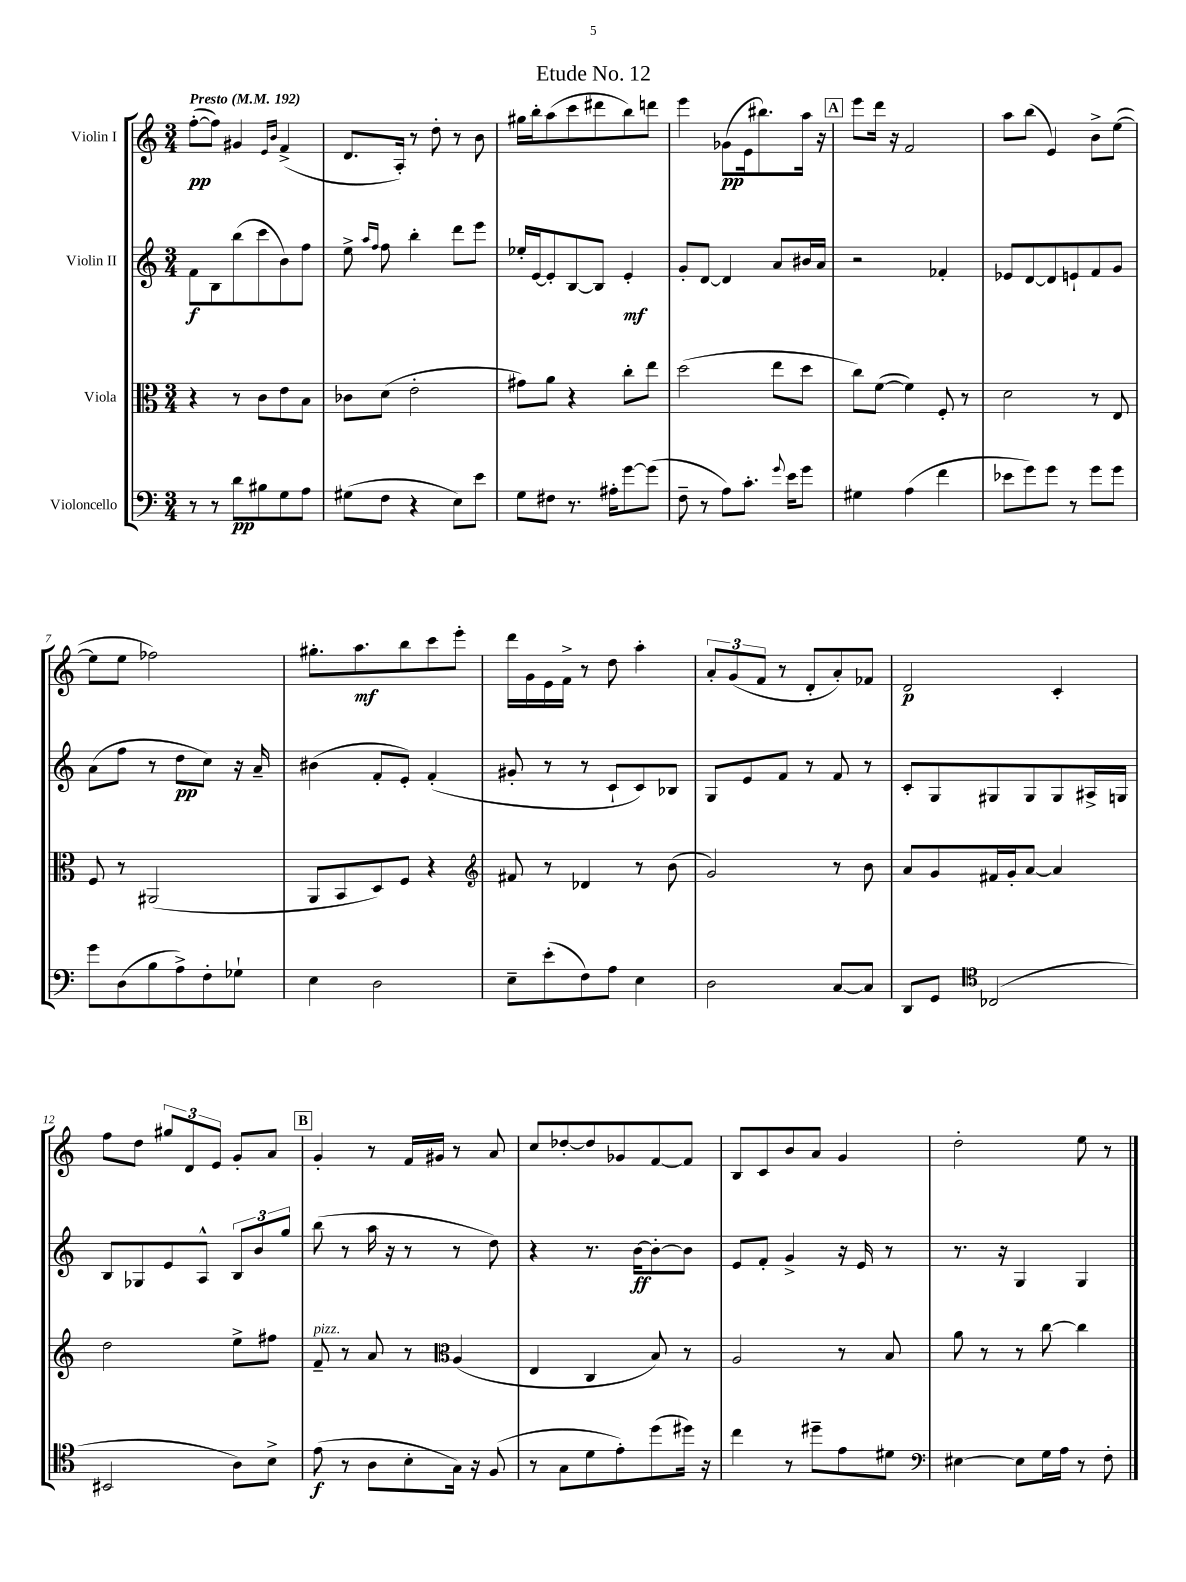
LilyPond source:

\header { title = "Etude No. 12" }
<<
\new StaffGroup <<
\new Staff = "s0" \with { instrumentName = "Violin I" } {
    \clef treble \key c \major \numericTimeSignature \time 3/4 \tempo "Presto" 4 = 192
    \autoBeamOff f''8[~-.\pp( f''8]) gis'4 \grace { e'16[ b'16] } f'4->( |
    d'8.[ a16]-.) r8 d''8-. r8 b'8 |
    gis''16[ b''16-. a''8( c'''8 dis'''8 b''8) d'''8] |
    e'''4 ges'8[\pp( e'16 bis''8.) a''16] r16 |
    \mark \markup { \box "A" } e'''8[ d'''16] r16 f'2 |
    a''8[ b''8]( e'4) b'8[-> e''8]~( |
    e''8[ e''8] fes''2) |
    gis''8.[-. a''8.\mf b''8 c'''8 e'''8]-. |
    d'''16[ g'16 e'16 f'16]-> r8 d''8 a''4-. |
    \tuplet 3/2 { a'8[-. g'8( f'8] } r8 d'8[-. a'8-.) fes'8] |
    d'2\p c'4-. |
    f''8[ d''8] \tuplet 3/2 { gis''8[ d'8 e'8] } g'8[-. a'8] |
    \mark \markup { \box "B" } g'4-. r8 f'16[ gis'16] r8 a'8 |
    c''8[ des''8~-. des''8 ges'8 f'8~ f'8] |
    b8[ c'8 b'8 a'8] g'4 |
    d''2-. e''8 r8 \bar "|." |
}
\new Staff = "s1" \with { instrumentName = "Violin II" } {
    \clef treble \key c \major \numericTimeSignature \time 3/4
    \autoBeamOff f'8[\f b8 b''8( c'''8 b'8) f''8] |
    e''8-> \grace { a''16[ f''16] } f''8 b''4-. d'''8[ e'''8] |
    ees''16[-. e'16~ e'8-. b8~ b8] e'4-.\mf |
    g'8[-. d'8]~ d'4 a'8[ bis'16 a'16] |
    \mark \markup { \box "A" } r2 fes'4-. |
    ees'8[ d'8~ d'8 e'8-! f'8 g'8] |
    a'8[( f''8] r8 d''8[\pp c''8]) r16 a'16-- |
    bis'4( f'8[-. e'8]-.) f'4-.( |
    gis'8-. r8 r8 c'8[-! c'8) bes8] |
    g8[ e'8 f'8] r8 f'8 r8 |
    c'8[-. g8 gis8 gis8 gis8 ais16-> g16] |
    b8[ ges8 e'8 a8]-^ \tuplet 3/2 { b8[ b'8 g''8] } |
    \mark \markup { \box "B" } b''8( r8 a''16 r16 r8 r8 d''8) |
    r4 r8. b'16[~\ff b'8~-. b'8] |
    e'8[ f'8]-. g'4-> r16 e'16 r8 |
    r8. r16 g4 g4 \bar "|." |
}
\new Staff = "s2" \with { instrumentName = "Viola" } {
    \clef alto \key c \major \numericTimeSignature \time 3/4
    \autoBeamOff r4 r8 c'8[ e'8 b8] |
    ces'8[ d'8]( e'2-. |
    gis'8[) a'8] r4 c''8[-. e''8] |
    d''2( e''8[ d''8] |
    \mark \markup { \box "A" } c''8[) f'8]~( f'4) f8-. r8 |
    d'2 r8 e8 |
    f8 r8 ais,2( |
    a,8[ b,8 d8) f8] r4 |
    \clef treble fis'8 r8 des'4 r8 b'8( |
    g'2) r8 b'8 |
    a'8[ g'8 fis'16 g'16-. a'8]~ a'4 |
    d''2 e''8[-> fis''8] |
    \mark \markup { \box "B" } f'8--^\markup { \italic "pizz." } r8 a'8 r8 \clef alto a4( |
    e4 c4 b8) r8 |
    a2 r8 b8 |
    a'8 r8 r8 c''8~ c''4 \bar "|." |
}
\new Staff = "s3" \with { instrumentName = "Violoncello" } {
    \clef bass \key c \major \numericTimeSignature \time 3/4
    \autoBeamOff r8 r8 d'8[\pp bis8 g8 a8] |
    gis8[( f8] r4 e8[) e'8] |
    g8[ fis8] r8. ais16[-. g'8~ g'8]( |
    f8-- r8 a8[) c'8.]-. \appoggiatura { g'8 } e'16[ g'8] |
    \mark \markup { \box "A" } gis4 a4( f'4 |
    ees'8[ g'8) g'8] r8 g'8[ g'8] |
    g'8[ d8( b8 a8->) f8-. ges8]-! |
    e4 d2 |
    e8[-- e'8-.( f8) a8] e4 |
    d2 c8[~ c8] |
    d,8[ g,8] \clef tenor ces2( |
    bis,2 a8[) b8]-> |
    \mark \markup { \box "B" } e'8\f( r8 a8[ b8-. g16]) r16 f8( |
    r8 g8[ d'8 e'8-.) d''8( dis''16]) r16 |
    c''4 r8 dis''8[-- e'8 dis'8] |
    \clef bass eis4~ eis8[ g16 a16] r8 f8-. \bar "|." |
}
>>
>>
